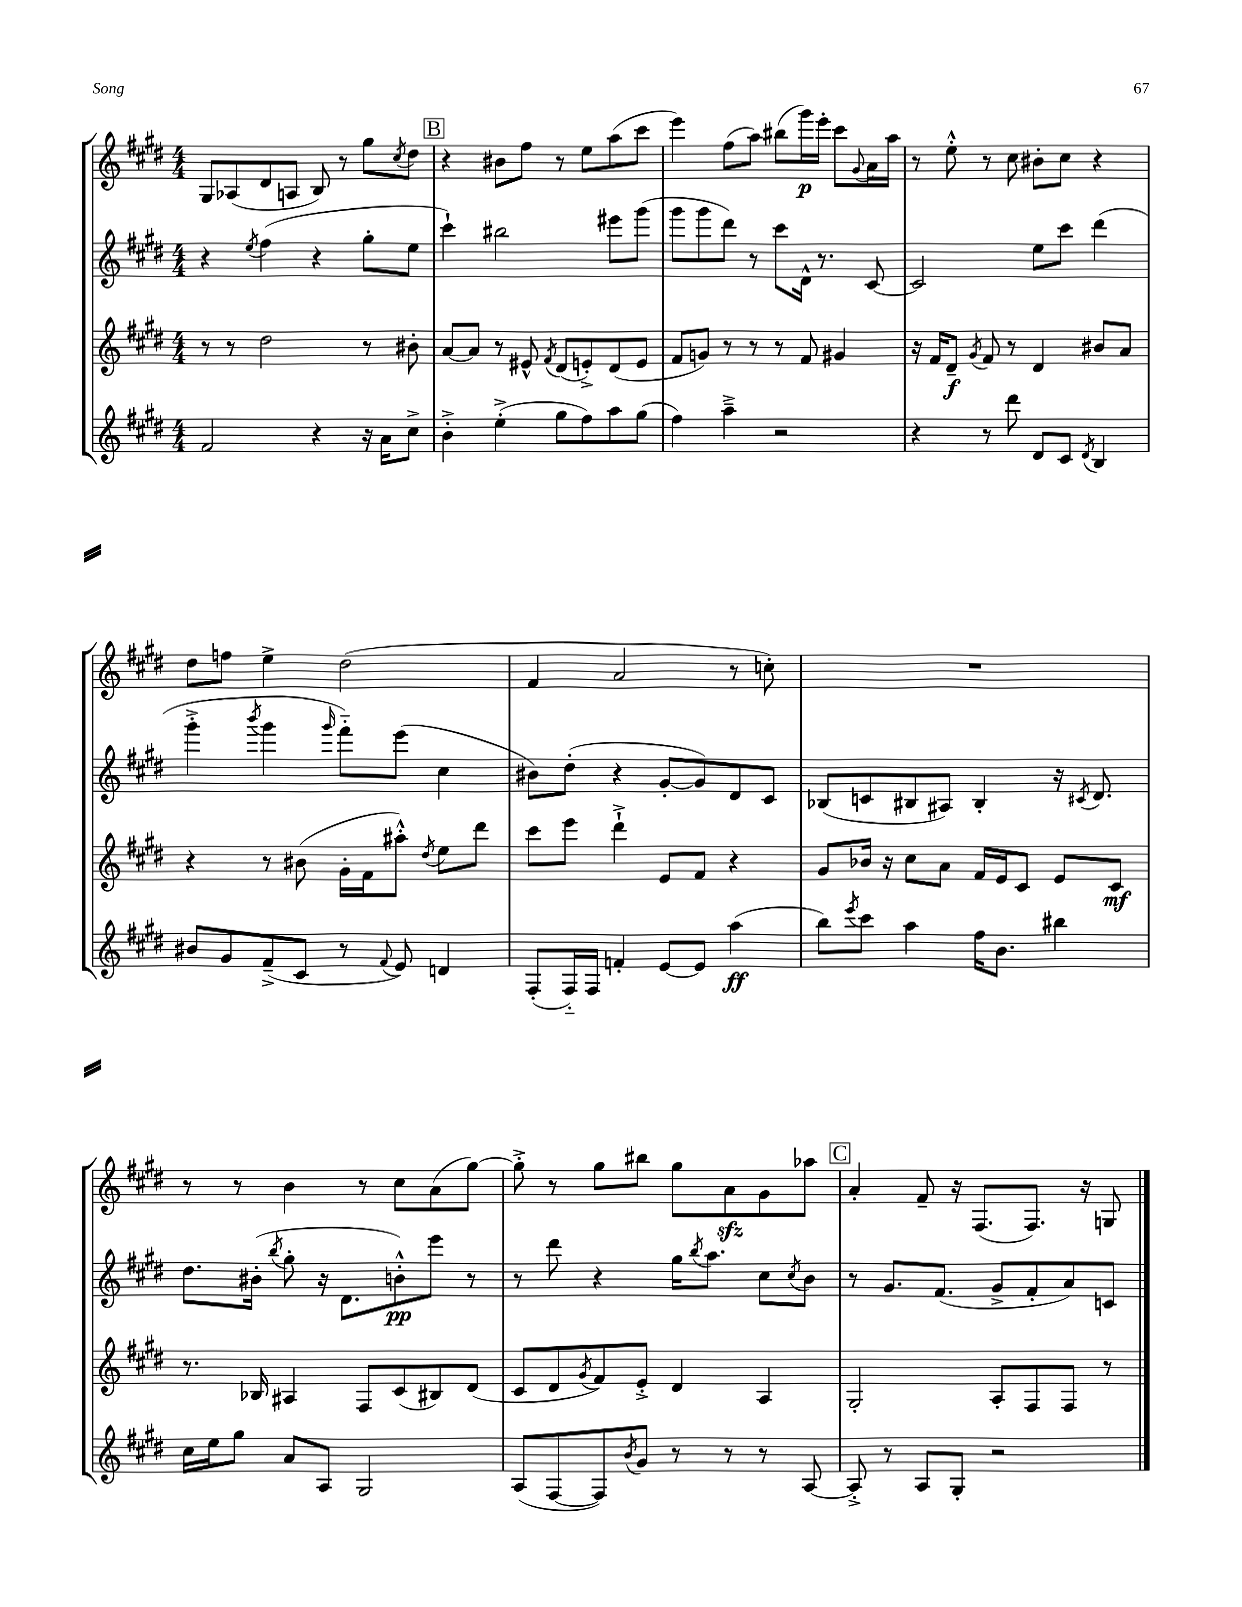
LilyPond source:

<<
\new StaffGroup <<
\new Staff = "s0" {
    \clef treble \key e \major \numericTimeSignature \time 4/4
    gis8 aes8( dis'8 a8 b8) r8 gis''8 \acciaccatura { cis''8 } dis''8 |
    \mark \markup { \box "B" } r4 bis'8 fis''8 r8 e''8 a''8( cis'''8 |
    e'''4) fis''8( a''8) bis''8( gis'''16\p) e'''16-. cis'''8 \appoggiatura { gis'8 } a'16 a''16 |
    r8 e''8-.-^ r8 cis''8 bis'8-. cis''8 r4 |
    dis''8 f''8 e''4-> dis''2( |
    fis'4 a'2 r8 c''8-.) |
    R1 |
    r8 r8 b'4 r8 cis''8 a'8( gis''8~) |
    gis''8-.-> r8 gis''8 bis''8 gis''8 a'8\sfz gis'8 aes''8 |
    \mark \markup { \box "C" } a'4-. fis'8-- r16 fis8.( fis8.) r16 g8 \bar "|." |
}
\new Staff = "s1" {
    \clef treble \key e \major \numericTimeSignature \time 4/4
    r4 \acciaccatura { e''8 } fis''4( r4 gis''8-. e''8 |
    \mark \markup { \box "B" } cis'''4-!) bis''2 eis'''8 gis'''8( |
    gis'''8 gis'''8 dis'''8) r8 cis'''8 dis'16-^ r8. cis'8~ |
    cis'2 e''8 cis'''8 dis'''4( |
    gis'''4-.-> \acciaccatura { b'''8 } gis'''4 \grace { gis'''16 } fis'''8-_) e'''8( cis''4 |
    bis'8) dis''8-.( r4 gis'8~-. gis'8) dis'8 cis'8 |
    bes8( c'8 bis8 ais8) bis4-. r16 \acciaccatura { cis'8 } dis'8. |
    dis''8. bis'16-.( \acciaccatura { b''8 } gis''8-. r16 dis'8. b'8-.-^\pp) e'''8 r8 |
    r8 dis'''8 r4 gis''16 \acciaccatura { b''8 } a''8. cis''8 \acciaccatura { cis''8 } b'8 |
    \mark \markup { \box "C" } r8 gis'8. fis'8.( gis'8-> fis'8-. a'8) c'8 \bar "|." |
}
\new Staff = "s2" {
    \clef treble \key e \major \numericTimeSignature \time 4/4
    r8 r8 dis''2 r8 bis'8-. |
    \mark \markup { \box "B" } a'8~ a'8 r8 eis'8-^ \acciaccatura { fis'8 } dis'8( e'8-.->) dis'8( e'8 |
    fis'8 g'8) r8 r8 r8 fis'8 gis'4 |
    r16 fis'16 dis'8--\f \acciaccatura { gis'8 } fis'8 r8 dis'4 bis'8 a'8 |
    r4 r8 bis'8( gis'16-. fis'16 ais''8-.-^) \acciaccatura { dis''8 } e''8 dis'''8 |
    cis'''8 e'''8 dis'''4-!-> e'8 fis'8 r4 |
    gis'8 bes'16 r16 cis''8 a'8 fis'16 e'16 cis'8 e'8 cis'8\mf |
    r8. bes16 ais4 fis8 cis'8( bis8) dis'8( |
    cis'8 dis'8 \acciaccatura { gis'8 } fis'8) e'8-.-> dis'4 a4 |
    \mark \markup { \box "C" } gis2-. a8-. fis8 fis8 r8 \bar "|." |
}
\new Staff = "s3" {
    \clef treble \key e \major \numericTimeSignature \time 4/4
    fis'2 r4 r16 a'16 cis''8-> |
    \mark \markup { \box "B" } b'4-.-> e''4-.->( gis''8 fis''8) a''8 gis''8( |
    fis''4) a''4---> r2 |
    r4 r8 dis'''8 dis'8 cis'8 \acciaccatura { dis'8 } b4 |
    bis'8 gis'8 fis'8--->( cis'8 r8 \appoggiatura { fis'8 } e'8) d'4 |
    fis8-.( fis16-_) fis16 f'4-. e'8~ e'8 a''4\ff( |
    b''8) \acciaccatura { e'''8 } cis'''8 a''4 fis''16 b'8. bis''4 |
    cis''16 e''16 gis''8 a'8 a8 gis2 |
    a8( fis8~ fis8) \acciaccatura { b'8 } gis'8 r8 r8 r8 a8~ |
    \mark \markup { \box "C" } a8-.-> r8 a8 gis8-. r2 \bar "|." |
}
>>
>>
\layout { \context { \Score \remove "Bar_number_engraver" } }
